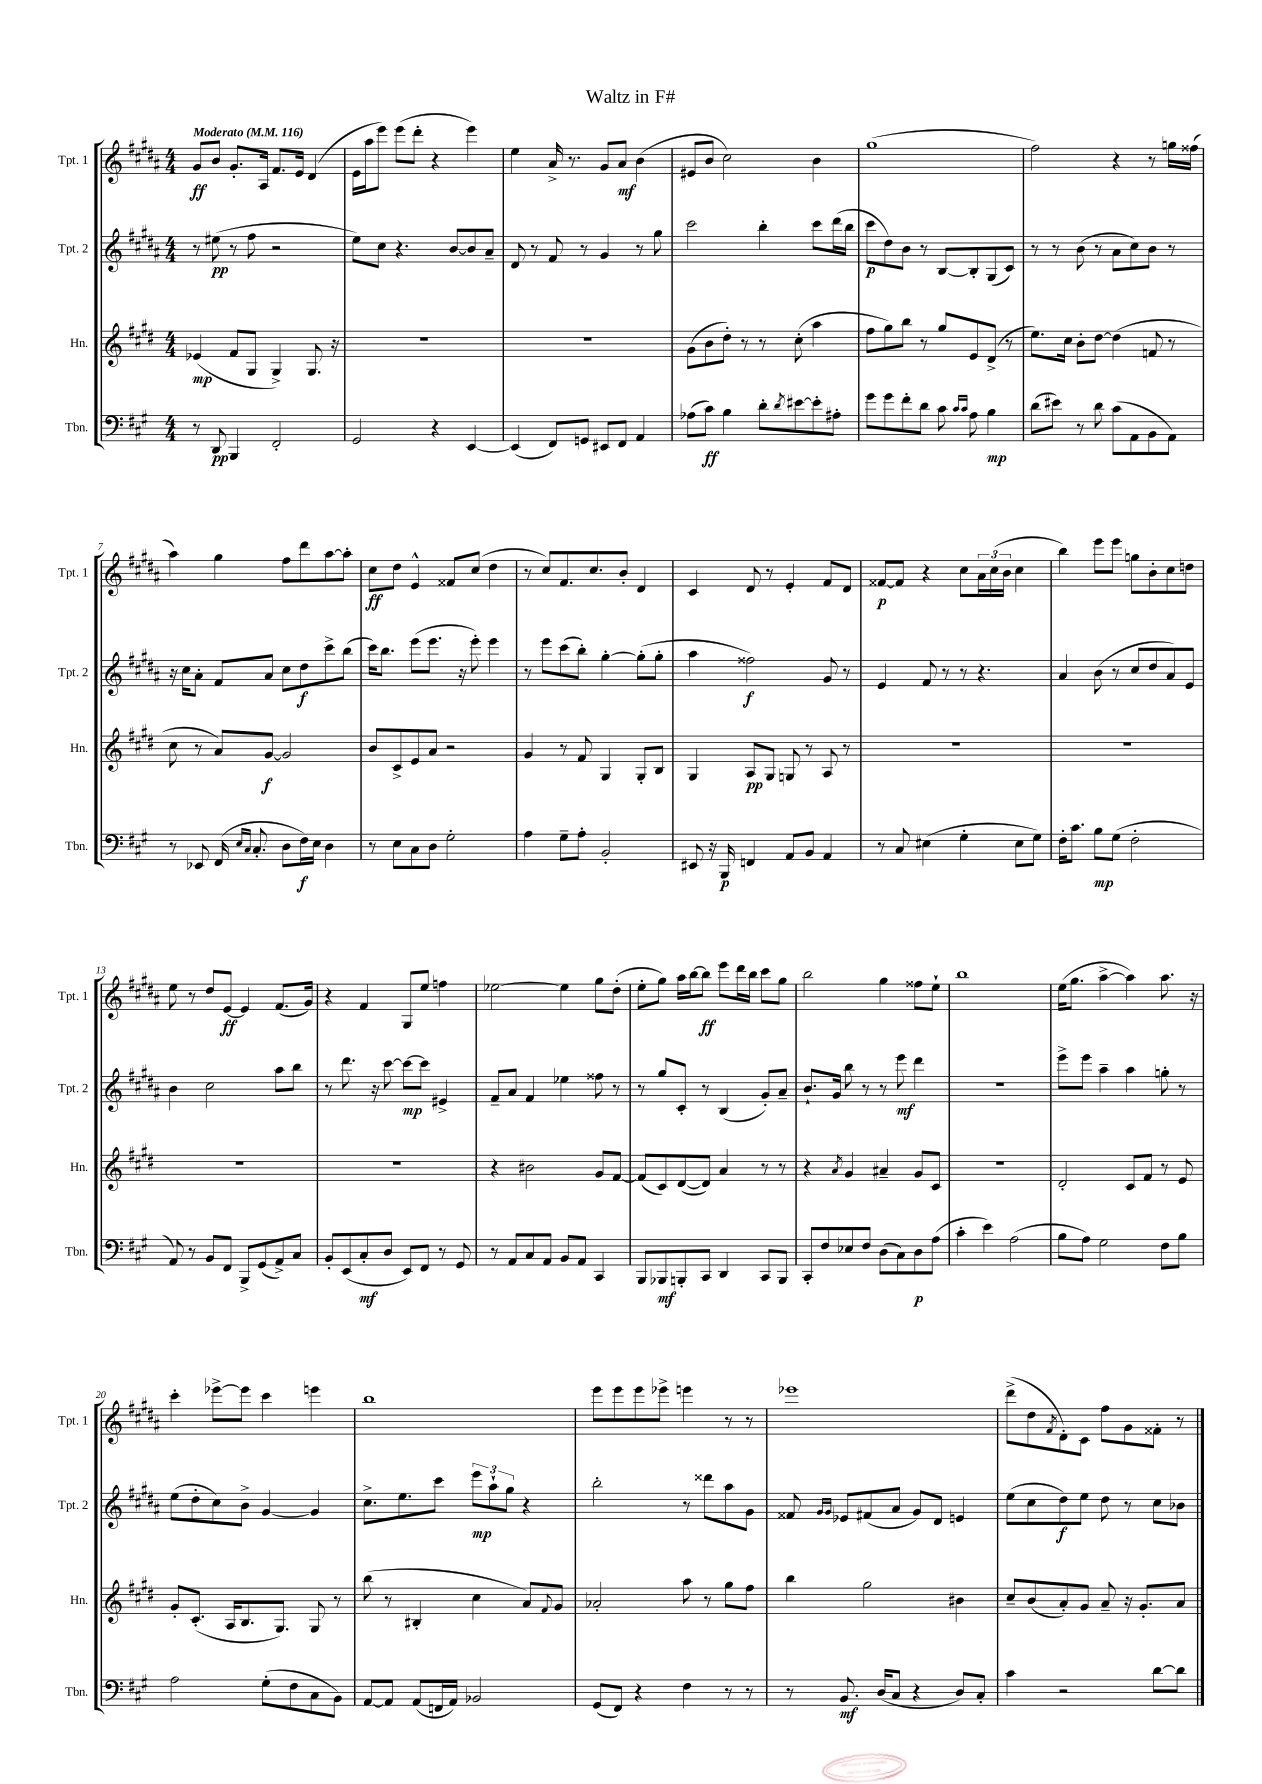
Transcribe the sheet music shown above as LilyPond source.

\header { title = "Waltz in F#" }
<<
\new StaffGroup <<
\new Staff = "s0" \with { instrumentName = "Tpt. 1" shortInstrumentName = "Tpt. 1" } {
    \clef treble \key b \major \numericTimeSignature \time 4/4 \tempo "Moderato" 4 = 116
    gis'8\ff b'8 gis'8.-. ais16 fis'8. e'16 dis'4( |
    e'16 ais''16 e'''8) e'''8( dis'''8-. r4 e'''4) |
    e''4 ais'16-> r8. gis'8 ais'8\mf b'4( |
    eis'8 b'8 cis''2) b'4 |
    gis''1( |
    fis''2) r4 r8 g''16 fisis''16( |
    ais''4) gis''4 fis''8 dis'''8 ais''8~ ais''8-. |
    cis''8\ff dis''8 e'4-^ fisis'8 cis''8( dis''4 |
    r8 cis''8) fis'8. cis''8. b'8-. dis'4 |
    cis'4 dis'8 r8 e'4-. fis'8 dis'8 |
    fisis'8~\p fisis'8 r4 cis''8 \tuplet 3/2 { ais'16 cis''16( b'16 } cis''4 |
    b''4) e'''8 e'''8 g''8 b'8-. cis''8 d''8 |
    e''8 r8 dis''8 e'8~\ff e'4 fis'8.( gis'16) |
    r4 fis'4 gis8 e''8 f''4 |
    ees''2~ ees''4 gis''8 dis''8-.( |
    e''8-. gis''8) ais''16 b''16~ b''8\ff e'''8 dis'''16 b''16 cis'''8 gis''8 |
    b''2 gis''4 fisis''8 e''8-! |
    b''1 |
    e''16( gis''8. ais''4~-> ais''4) ais''8. r16 |
    cis'''4-. ees'''8~-> ees'''8 cis'''4 e'''4 |
    b''1 |
    e'''8 e'''8 e'''8 ees'''8-> e'''4 r8 r8 |
    ees'''1 |
    dis'''8->( dis''8 \acciaccatura { fis'8 } dis'8-.) cis'8 fis''8 gis'8 fisis'8-. r8 \bar "|." |
}
\new Staff = "s1" \with { instrumentName = "Tpt. 2" shortInstrumentName = "Tpt. 2" } {
    \clef treble \key b \major \numericTimeSignature \time 4/4
    r8 eis''8\pp( r8 fis''8 r2 |
    e''8) cis''8 r4. b'8~ b'8 ais'8-- |
    dis'8 r8 fis'8 r8 gis'4 r8 gis''8 |
    cis'''2 b''4-. cis'''8 dis'''16( b''16 |
    cis'''8\p dis''8) b'8 r8 b8~ b8-. gis8( cis'8) |
    r8 r8 b'8( r8 ais'8 cis''8) b'8 r8 |
    r16 cis''16 ais'8-. fis'8 ais'8 cis''8 dis''8\f cis'''8-> b''8( |
    cis'''16) b''8. e'''8( e'''8. r16 e'''8-.) e'''4 |
    r8 e'''8 cis'''8( b''8-.) gis''4~-. gis''8-.( gis''8-. |
    ais''4 fisis''2\f) gis'8 r8 |
    e'4 fis'8 r8 r8 r4. |
    ais'4 b'8( r8 cis''8 dis''8 ais'8) e'8 |
    b'4 cis''2 ais''8 b''8 |
    r8 dis'''8. r16 cis'''8~ cis'''8~\mp cis'''8 eis'4-> |
    fis'8-- ais'8 fis'4 ees''4 fisis''8 r8 |
    r8 gis''8 cis'8-. r8 b4( gis'8-.) ais'8-- |
    b'8.-! gis'16 b''8 r8 r8 e'''8\mf dis'''4 |
    r1 |
    e'''8-> e'''8 ais''4-- ais''4 g''8-. r8 |
    e''8( dis''8-. cis''8) b'8-> gis'4~ gis'4 |
    cis''8.-> e''8. cis'''8 \tuplet 3/2 { e'''8\mp ais''8-! gis''8 } r4 |
    b''2-. r8 disis'''8 ais''8 gis'8 |
    fisis'8 \grace { gis'16 gis'16 } ees'8 fis'8( ais'8 gis'8) dis'8 e'4 |
    e''8( cis''8 dis''8\f) e''8 dis''8 r8 cis''8 bes'8 \bar "|." |
}
\new Staff = "s2" \with { instrumentName = "Hn." shortInstrumentName = "Hn." } {
    \clef treble \key e \major \numericTimeSignature \time 4/4
    ees'4\mp( fis'8 gis8 gis4->) gis8. r16 |
    R1 |
    R1 |
    gis'8( b'8 dis''8-.) r8 r8 cis''8-.( a''4 |
    fis''8 gis''8) b''8 r8 gis''8 e'8 dis'8->( r8 |
    e''8.) cis''16 b'8-. dis''8~ dis''4( f'8 r8 |
    cis''8 r8 a'8) gis'8~\f gis'2 |
    b'8 cis'8-> e'8 a'8 r2 |
    gis'4 r8 fis'8 gis4 gis8-. b8 |
    gis4 a8\pp gis8 g8 r8 a8 r8 |
    R1 |
    R1 |
    R1 |
    R1 |
    r4 bis'2 gis'8 fis'8~ |
    fis'8( cis'8) dis'8~( dis'8) a'4 r8 r8 |
    r4 \acciaccatura { a'8 } gis'4 ais'4-- gis'8 cis'8 |
    r1 |
    dis'2-. cis'8 fis'8 r8 e'8 |
    gis'8-. cis'8.-.( a16 b8. gis8.) gis8 r8 |
    b''8( r8 bis4-. cis''4 a'8) \appoggiatura { fis'8 } gis'8 |
    aes'2-. a''8 r8 gis''8 fis''8 |
    b''4 gis''2 bis'4 |
    cis''8-- b'8( a'8-.) gis'8 a'8-- r16 gis'8.-. a'8 \bar "|." |
}
\new Staff = "s3" \with { instrumentName = "Tbn." shortInstrumentName = "Tbn." } {
    \clef bass \key a \major \numericTimeSignature \time 4/4
    r8 d,8\pp b,,4 fis,2-. |
    gis,2 r4 e,4~ |
    e,4( fis,8) g,8 eis,8 fis,8 a,4 |
    aes8( cis'8\ff) b4 d'8-. \acciaccatura { d'8 } eis'8~ eis'8-. ais8-. |
    gis'8 gis'8 fis'8-. d'8 cis'8 \grace { cis'16 cis'16 } a8 b4\mp |
    d'8( eis'8) r8 d'8 cis'8( a,8 b,8 a,8) |
    r8 ees,8 fis,16( \grace { e16 cis16 } cis8.-. d8 fis16\f) e16 d4 |
    r8 e8 cis8 d8 gis2-. |
    a4 gis8-- a8-. b,2-. |
    eis,8 r16 b,,16\p f,4 a,8 b,8 a,4 |
    r8 cis8 eis4( gis4-. eis8 gis8) |
    fis16-. cis'8. b8\mp gis8( fis2-. |
    a,8) r8 b,8 fis,8 b,,8-> gis,8( a,8->) cis8 |
    b,8-. e,8( cis8-.\mf d8 e,8) fis,8 r8 gis,8 |
    r8 a,8 cis8 a,8 b,8 a,8 cis,4 |
    b,,8 bes,,8\mf b,,8-. cis,8 d,4 cis,8 b,,8 |
    cis,8-. fis8 ees8 fis8 d8( cis8) d8\p a8( |
    cis'4-. e'4) a2( |
    b8 a8) gis2 fis8 b8 |
    a2 gis8-.( fis8 cis8 b,8) |
    a,8~ a,8 a,8( f,16 a,16) bes,2 |
    gis,8( fis,8) r4 fis4 r8 r8 |
    r8 b,8.\mf d16( cis8 r4 d8) cis8-. |
    cis'4 r2 d'8~ d'8 \bar "|." |
}
>>
>>
